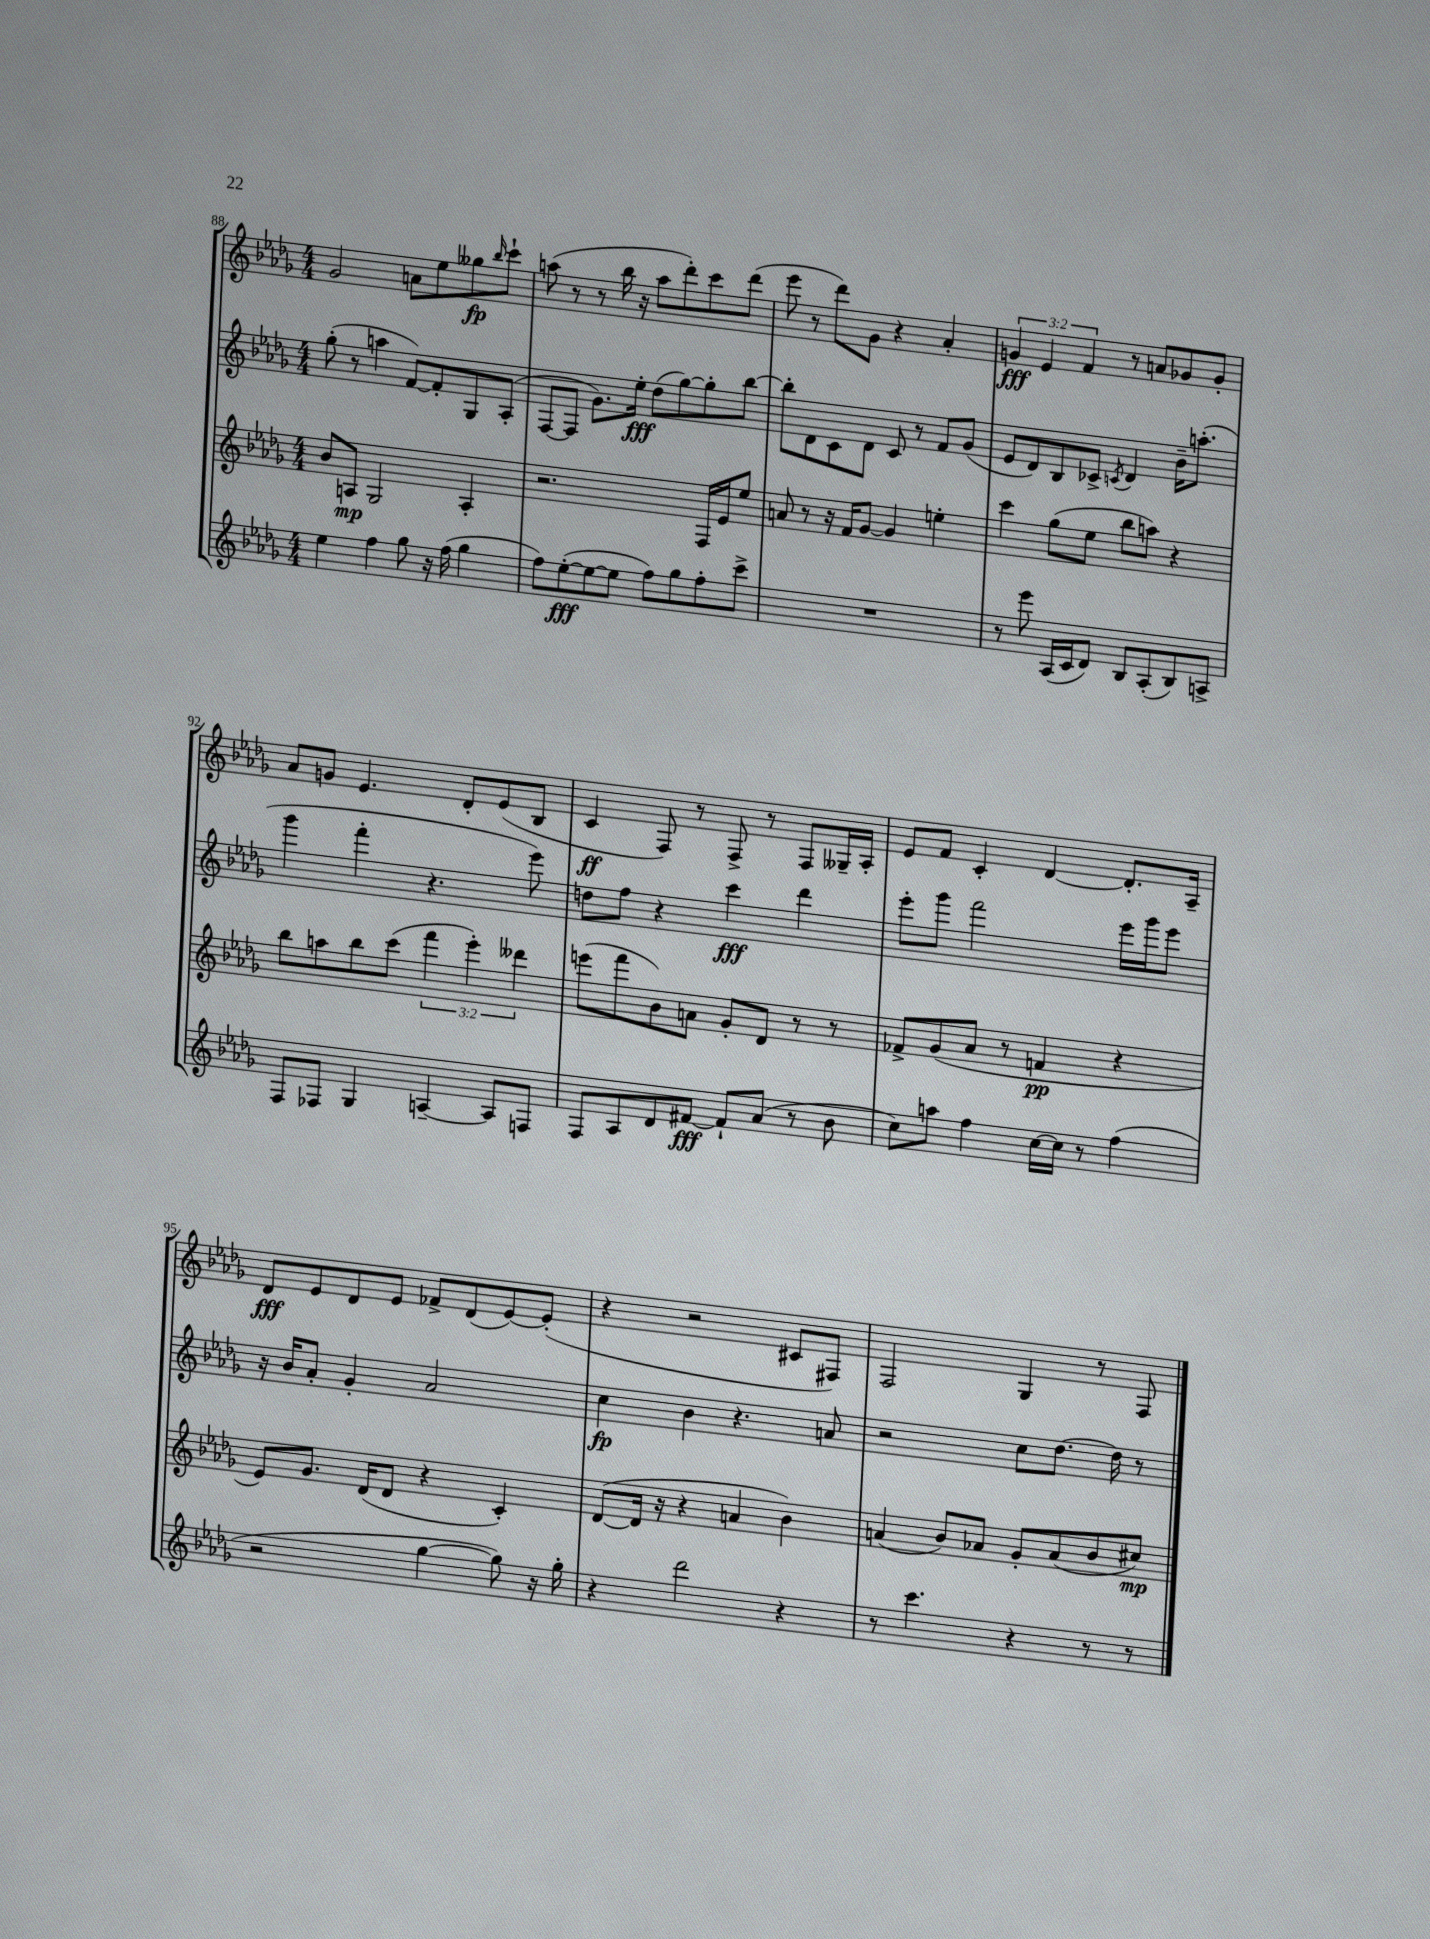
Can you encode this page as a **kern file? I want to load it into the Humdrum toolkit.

**kern	**kern	**kern	**kern
*staff4	*staff3	*staff2	*staff1
*clefG2	*clefG2	*clefG2	*clefG2
*k[b-e-a-d-g-]	*k[b-e-a-d-g-]	*k[b-e-a-d-g-]	*k[b-e-a-d-g-]
*M4/4	*M4/4	*M4/4	*M4/4
4ee-	8b-	(8gg-'	2g-
.	8A	8r	.
4ff	2G-	4aa	.
8gg-	.	[8f)	8a
16r	.	8f']	8ee-
(16ff	.	.	.
4gg-	4A'	8G-	8gg--
.	.	.	16qqbb-
.	.	(8A-'	8ccc`
=	=	=	=
8ff)	2.r	[8F	(8aa
([8ee-'	.	8F]	8r
8ee-_	.	8.g-)	8r
8ee-]	.	.	16bb-
.	.	16ee-'	16r
8ff)	.	(8dd-	8aa
8gg-	.	[8gg-)	8ddd-')
8ff'	16F	8gg-']	8ccc
.	16e-	.	.
8ccc^	8ee-	[8bb-	(8ddd-
=	=	=	=
1r	8a	8bb-']	8eee-
.	8r	8d-	8r
.	16r	8c	8ddd-)
.	16f	.	.
.	[8g-	8d-	8g-
.	4g-]	8c	4r
.	.	8r	.
.	4ee'	8f	4a-'
.	.	(8g-	.
=	=	=	=
8r	4ccc	8e-	6g
8eee-	.	8d-)	.
.	.	.	6e-
(16A-	(8gg-	8B-	.
16c	.	.	.
.	.	.	6f
8d-)	8ee-	8c-^	.
.	.	8qc	.
8B-	8bb-	4d-	8r
(8A-'	8aa)	.	8a
8B-)	4r	16b-~	8g-
.	.	(8.aa'	.
8A^	.	.	8g-'
=	=	=	=
8F	8bb-	4ggg-	8a-
8F-	8aa	.	8g
4G-	8bb-	4fff'	4.e-
.	(8ccc	.	.
[4A~	6fff	4.r	.
.	.	.	8d-'
.	6eee-')	.	.
8A]	.	.	(8e-
.	6ddd--	.	.
8F	.	8eee-)	8B-
=	=	=	=
8F	(8eee	8dd	4c
8A-	8fff	8ff	.
8d-	8b-)	4r	8F)
[8f#	8a	.	8r
8f#`]	8g-'	4ccc	8F^
(8a-	8d-	.	8r
8r	8r	4ddd-	8F
8b-	8r	.	16G--~
.	.	.	16A-'
=	=	=	=
8cc)	8f-^	8eee-'	8e-
8aa	(8g-	8ggg-	8f
4ff	8a-	2fff	4c'
.	8r	.	.
[16cc	4f	.	[4d-
16cc]	.	.	.
8r	.	.	.
(4ff	4r	16eee-	8.d-']
.	.	16ggg-	.
.	.	8eee-	.
.	.	.	16A-~
=	=	=	=
2r	8e-)	16r	8d-
.	.	16b-	.
.	8.g-	8a-'	8e-
.	.	4g-'	8d-
.	(16d-	.	.
.	8d-	.	8e-
[4gg-	4r	2a-	8f-^
.	.	.	(8d-
8gg-])	4c')	.	[8e-)
16r	.	.	(8e-']
16gg-'	.	.	.
=	=	=	=
4r	([8d-	4cc	4r
.	16d-]	.	.
.	16r	.	.
2ddd-	4r	4b-	2r
.	4a	4.r	.
4r	4b-)	.	8c#
.	.	8a	8F#)
=	=	=	=
8r	(4a	2r	2F
4.ccc	.	.	.
.	8b-)	.	.
.	8a-	.	.
4r	8g-'	8cc	4G-
.	(8a-	[8.dd-	.
8r	8b-	.	8r
.	.	16dd-]	.
8r	8cc#)	8r	8F
==	==	==	==
*-	*-	*-	*-
